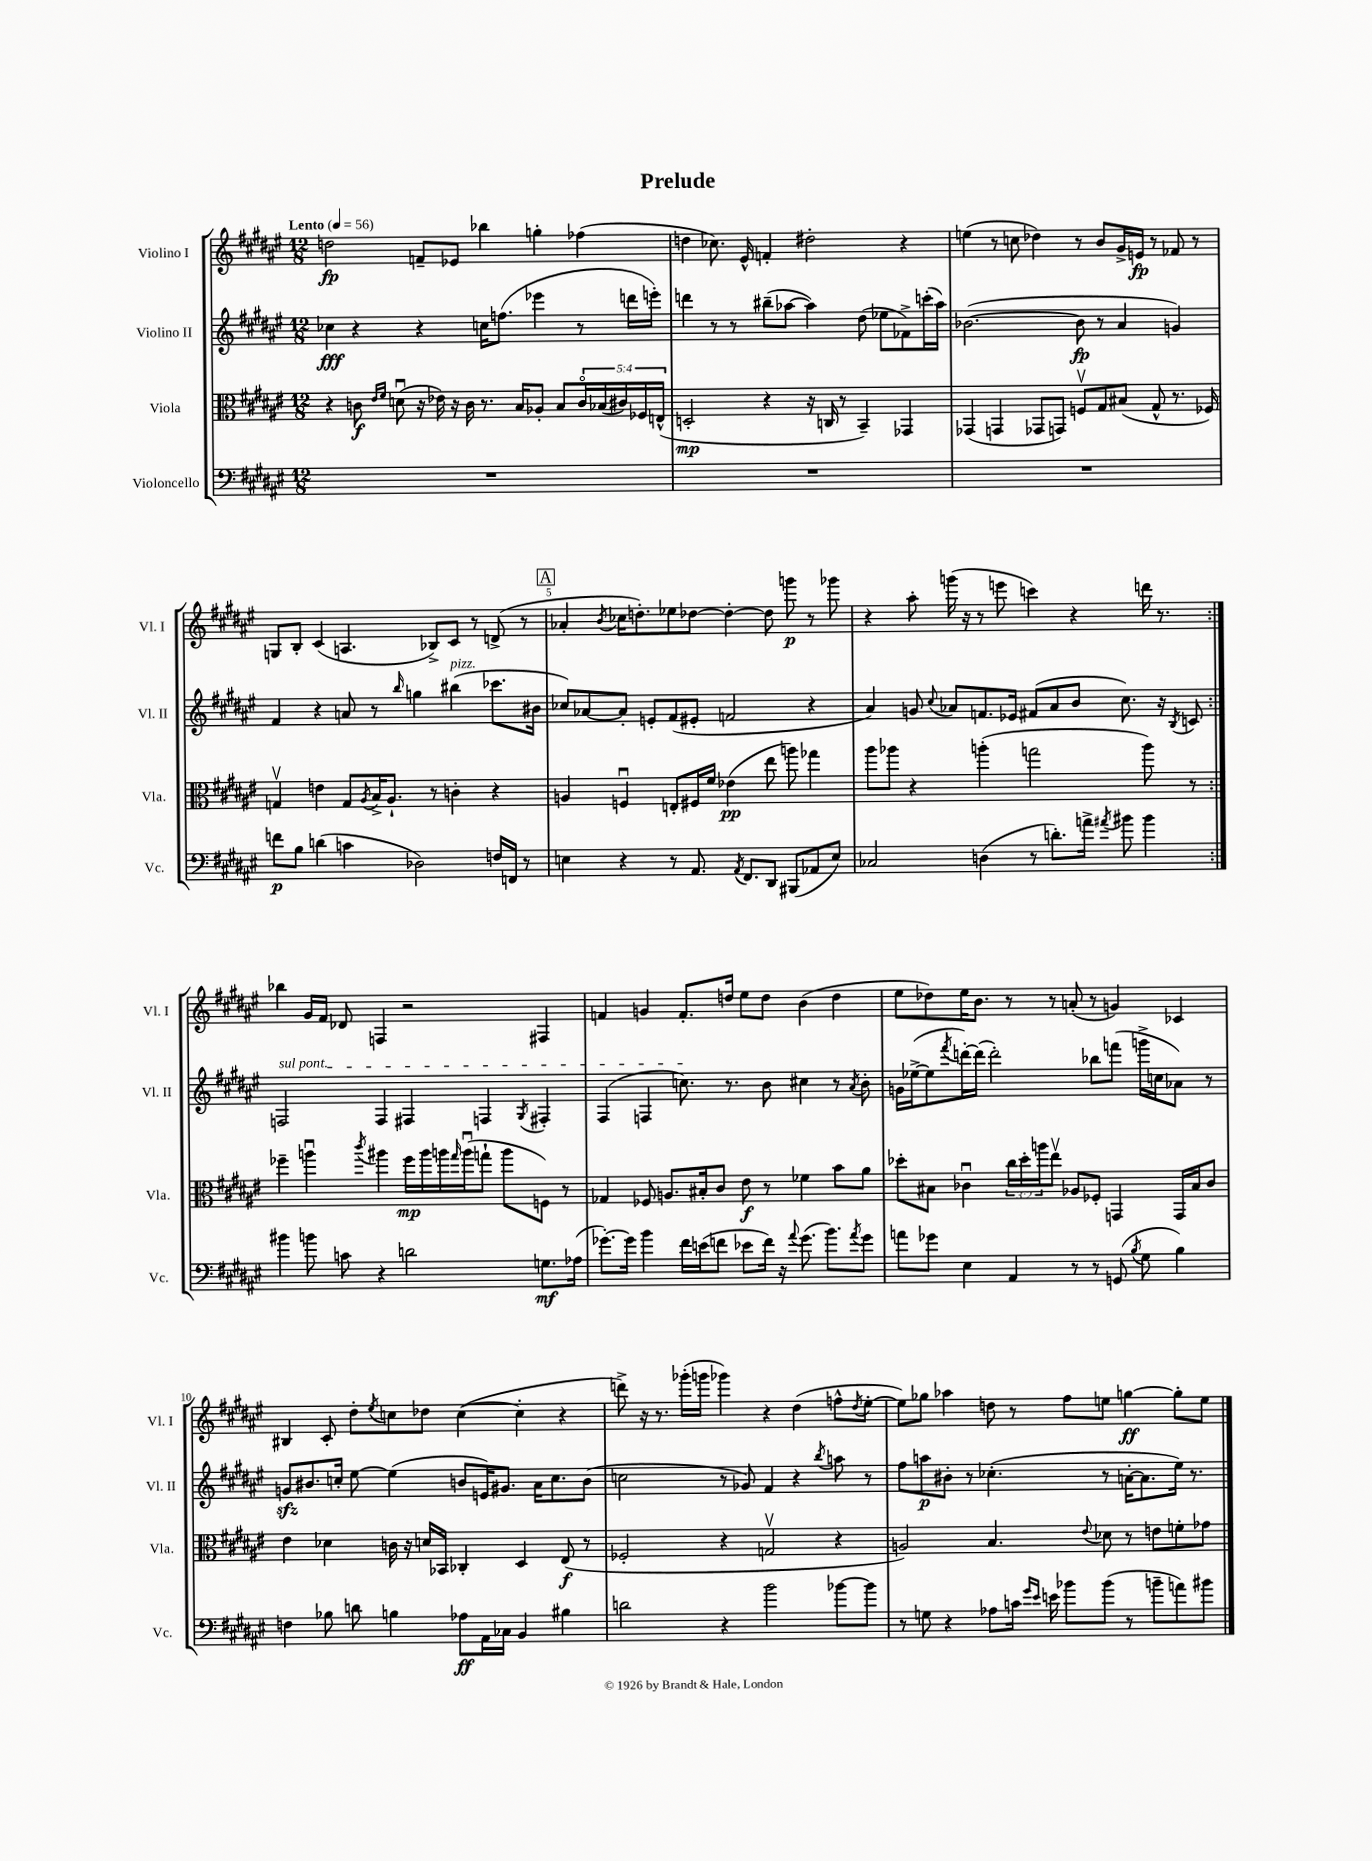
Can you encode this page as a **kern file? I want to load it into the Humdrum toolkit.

**kern	**kern	**kern	**kern
*staff4	*staff3	*staff2	*staff1
*clefF4	*clefC3	*clefG2	*clefG2
*k[f#c#g#d#a#e#]	*k[f#c#g#d#a#e#]	*k[f#c#g#d#a#e#]	*k[f#c#g#d#a#e#]
*M12/8	*M12/8	*M12/8	*M12/8
*MM56	*MM56	*MM56	*MM56
1.r	4r	4cc-	2dd
.	8c	4r	.
.	16qqe#	.	.
.	16qqf#	.	.
.	(8du	.	.
.	16r	4r	8f~
.	16e-)	.	.
.	16r	.	8e-
.	16c	.	.
.	8.r	16cc	4bb-
.	.	(8.ff	.
.	16B	.	.
.	8A-'	4eee-	4gg'
.	8B	.	.
.	20co	8r	(4ff-
.	(20B-	.	.
.	20c#)	.	.
.	.	16ddd	.
.	20F-	.	.
.	.	16eee')	.
.	(20E^^	.	.
=	=	=	=
1.r	2D'	4ddd	4dd
.	.	8r	8.cc-)
.	.	8r	.
.	.	.	16e#^^
.	4r	(8bb#~	4f'
.	.	[8aa-	.
.	16r	4aa-])	2dd#'
.	16C	.	.
.	8r	.	.
.	4BB~)	(8dd#	.
.	.	8ee-	.
.	4GG-	8f-^)	4r
.	.	(16ccc'	.
.	.	16aa-)	.
=	=	=	=
1.r	(4GG-	([2.b-	(4ee
.	4GG	.	8r
.	.	.	8cc
.	8GG-	.	4dd-)
.	8GG)	.	.
.	8Fv	8b-]	8r
.	8G#	8r	8b
.	(8B#	4a#	16g#^
.	.	.	16e
.	8G#^^	.	8r
.	8.r	4g)	8f-
.	.	.	8r
.	16F-)	.	.
=	=	=	=
8f	4Gv	4f#	8G
8B	.	.	8B'
(4d	4e	4r	(4c#
4c	8G	8a	4.A
.	8qA#	.	.
.	16B^	8r	.
.	8.A#`	.	.
.	.	16qqbb	.
2D-)	.	4gg	.
.	8r	.	8B-^)
.	4c'	(4bb#	8c#
.	.	.	8r
16F	4r	8.ccc-	(8d^
16FF	.	.	.
8r	.	.	8r
.	.	16b#	.
=	=	=	=
4E	4A	8cc-)	4a-'
.	.	[8a-	.
.	.	.	8qb
4r	4Fu	8a-']	16cc-
.	.	.	8.dd')
.	.	8e'	.
8r	8E'	(8f#	8ee-
8.AA#	16F#	8e#'	[8dd-
.	16f#	.	.
.	(4e-	2f	4dd-'_
8qAA#	.	.	.
8.FF#	.	.	.
8DD#	8ee#	.	8dd-]
(8BBB#	8aa)	.	8ggg
8AA-	4gg-	4r	8r
8E)	.	.	8ggg-
=	=	=	=
2C-	8aa#	4a#)	4r
.	8aa-	.	.
.	4r	8g	8aa#'
.	.	8qqcc#	.
.	.	8a-	(16ggg
.	.	.	16r
(4D	(4aa'	8.f	8r
.	.	.	8eee
.	.	16e-	.
8r	2gg	(8f#	4ccc)
8.d')	.	8a-	.
.	.	8b	4r
16a^	.	.	.
8qa#	.	.	.
8b#	.	8.cc#)	.
4b#	8aa)	.	16ddd
.	.	16r	8.r
.	.	8qB	.
.	8r	8c	.
=:|!	=:|!	=:|!	=:|!
4b#	4ff-~	2F	4bb-
8b	4aau	.	16g#
.	.	.	16f#
8c	.	.	8d-
.	8qccc#	.	.
4r	4aa#	4F	4F
2d	16ff-	4F#	2r
.	16aa#	.	.
.	16aa	.	.
.	16qqgg#	.	.
.	(16aau	.	.
.	8gg`	4F	.
.	8aa	.	.
.	.	8qG#	.
8.G	8F)	4F#'	4F#
.	8r	.	.
(16A-	.	.	.
=	=	=	=
[8.g-')	4G-	(4F#	4f
16g-]	.	.	.
4b	8F-	4F	4g
.	8.A	.	.
16f#	.	8.cc)	8.f'
(16e	16B#'	.	.
8f	8c#	.	.
.	.	8.r	16dd
8e-	8e#	.	8ee#
16f)	8r	8b	8dd
16r	.	.	.
8qqa#	.	.	.
(8.g-	4f-	4cc#	(4b
8.b)	.	.	.
.	8b	8r	4dd
8qa#	.	8qa#	.
8g-	8a#	8b'	.
=	=	=	=
8a	8dd-'	16g	8ee#
.	.	([16ee-^	.
8g-	8B#	8ee-]	8dd-)
.	.	8qfff#	.
4E#	4c-u	[16ddd')	16ee#
.	.	(16ddd]	8.b
.	.	2ddd')	.
4AA#	24cc#	.	8r
.	24dd-'	.	.
.	24aa	.	.
.	8ee#v	.	8r
8r	8A-	.	(8a'
8r	8F-'	8bb-	8r
(8GG	4GG	(8fff	4g)
8qB	.	.	.
8G#	.	16ggg^	.
.	.	16cc	.
4B)	16GG	8a-)	4c-
.	16B#	.	.
.	8c-	8r	.
=	=	=	=
4F	4e#	8g	4B#
.	.	8.b#	.
8B-	4d-	.	8c#'
.	.	16cc'	.
8d	.	[8ee#	8dd#'
.	.	.	8qee#
4B	16c	(4ee#]	8cc
.	16r	.	.
.	16d	.	8dd-
.	16BB-	.	.
8A-	4C-'	8b	([4cc
16AA#	.	16e)	.
16C-	.	8.g#	.
4BB	4D#	.	4cc']
.	.	16a#	.
.	.	8.cc	.
4B#	(8E#	.	4r
.	8r	(8b	.
=	=	=	=
2d	2F-'	2cc	8ddd^)
.	.	.	16r
.	.	.	8.r
.	.	.	(16ggg-'
.	.	.	16ggg
4r	4r	8r	4ggg-)
.	.	8g-)	.
2b	2Gv	4f#	4r
.	.	4r	(4dd#
.	.	8qbb	.
[8b-	4r	8aa	8ff^^
.	.	.	8qdd#
8b-]	.	8r	[8ee#'
=	=	=	=
8r	2A)	8ff#	8ee#])
8G	.	8aa	8gg-
4r	.	8b#'	4aa-
.	.	8r	.
8A-	4.B	(4.cc-'	8dd
16c	.	.	8r
16qqg#	.	.	.
16qqe#	.	.	.
16e	.	.	.
8b-	.	.	8ff#
.	8qqe#	.	.
(8b-	8d-	8r	8ee
8r	8r	[16a'	[4gg
.	.	8.a]	.
8b~	8e	.	.
8a)	8f'	16ee#)	8gg']
.	.	8.r	.
8b#	8g-	.	8ee
==	==	==	==
*-	*-	*-	*-
